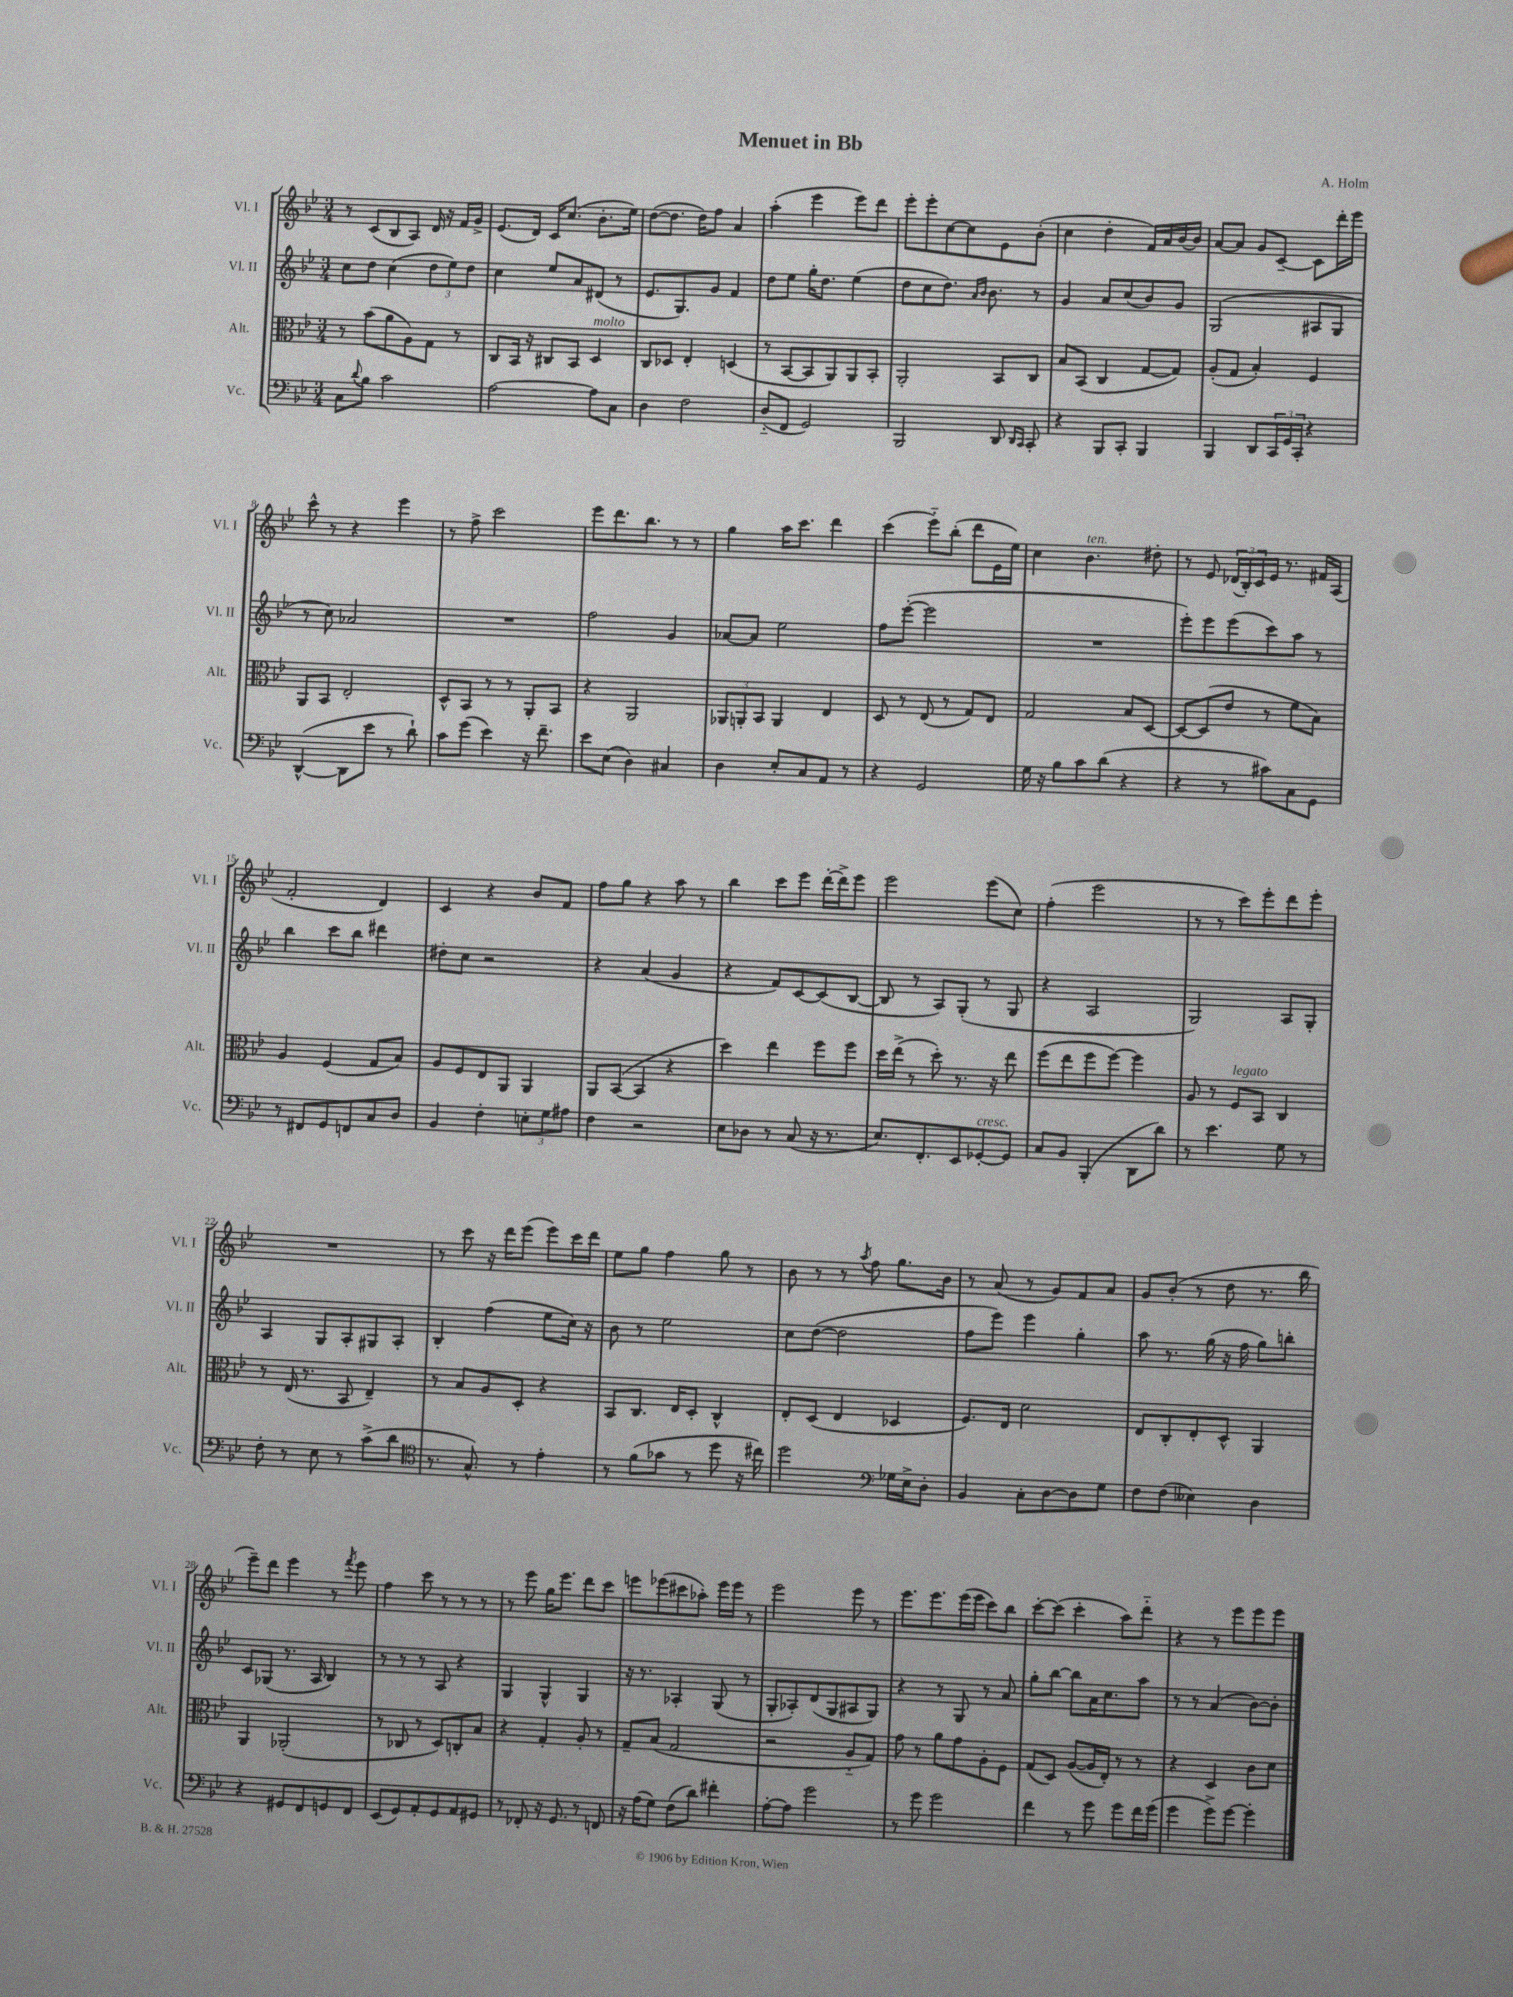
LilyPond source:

\header { title = "Menuet in Bb" composer = "A. Holm" }
<<
\new StaffGroup <<
\new Staff = "s0" \with { instrumentName = "Vl. I" shortInstrumentName = "Vl. I" } {
    \clef treble \key bes \major \numericTimeSignature \time 3/4
    r8 c'8( bes8 a8) d'16 r16 f'16 g'16-> |
    ees'8.( d'16) c'16 c''8.( bes'8.-. ees''16) |
    d''8~( d''8. d''16) f''8 a'4 |
    a''4-.( ees'''4 ees'''8) d'''8 |
    ees'''8-. ees'''8-. c''8~ c''8 ees'8 bes'8-.( |
    c''4 d''4-. f'16) a'16 bes'16~ bes'16 |
    a'8~ a'8 g'8 c'8~-- c'8 d'''16-. ees'''16 |
    c'''8-^ r8 r4 ees'''4 |
    r8 f''8-> c'''2 |
    ees'''8 d'''8. bes''8. r8 r8 |
    g''4 a''16 c'''8. d'''4 |
    c'''4( ees'''8-_) bes''8-.( d'''8 ees'16 ees''16) |
    c''4 bes'4.^\markup { \italic "ten." } dis''8-. |
    r8 ees'8 \tuplet 3/2 { des'16( bes16-.) c'16 } ees'16 r8. fis'16 a16( |
    f'2-. d'4) |
    c'4 r4 bes'8 f'8 |
    f''8 g''8 r4 a''8 r8 |
    bes''4 c'''8 ees'''8 d'''16~-. d'''16-> ees'''8 |
    ees'''2 ees'''8( c''8) |
    f''4-.( ees'''2 |
    r8 r8 c'''8) ees'''8-. d'''8 ees'''8-. |
    R2. |
    r8 c'''8 r16 d'''16 ees'''8( ees'''8) c'''16 d'''16 |
    ees''8 g''8 f''4 g''8 r8 |
    bes'8 r8 r8 \acciaccatura { a''8 } f''8 g''8. bes'16 |
    r8 a'8( r8 g'8) f'8 a'8 |
    g'8 bes'8-.( r8 d''8 r8. bes''16 |
    ees'''8--) d'''8 ees'''4 r8 \acciaccatura { f'''8 } ees'''8 |
    f''4 c'''8 r8 r8 r8 |
    r8 ees'''8 g''16 ees'''8. d'''8 c'''8 |
    e'''8 ees'''8( cis'''8 aes''8-.) ees'''16 ees'''16 r8 |
    ees'''2 ees'''8 r8 |
    ees'''8. ees'''8. ees'''16( ees'''16 c'''8) bes''8 |
    c'''8~-. c'''8( c'''4-. a''8) d'''8-_ |
    r4 r8 ees'''8 ees'''8 ees'''8 \bar "|." |
}
\new Staff = "s1" \with { instrumentName = "Vl. II" shortInstrumentName = "Vl. II" } {
    \clef treble \key bes \major \numericTimeSignature \time 3/4
    c''8 d''8 c''4( \tuplet 3/2 { d''8 ees''8) d''8 } |
    c''4 ees''8 a'8 dis'8( r8 |
    ees'8. g8.) g'8 f'4 |
    d''8 ees''8 g''16-. d''8. ees''4( |
    d''8 c''8 d''8.) \grace { a'16 bes'16 } bes'8. r8 |
    g'4 a'8 c''8( bes'8) g'8 |
    g2( ais8 g8 |
    r8 c''8) aes'2 |
    R2. |
    f''2 g'4 |
    aes'8~ aes'8 ees''2 |
    f''8 ees'''8~-.( ees'''2 |
    R2. |
    ees'''8-.) ees'''8 ees'''8( c'''8) a''8 r8 |
    bes''4 c'''8 bes''8 dis'''4 |
    dis''8-. c''8 r2 |
    r4 a'4( g'4 |
    r4 f'8) c'8~ c'8( bes8~ |
    bes8 r8 a8) g8-.( r8 g8 |
    r4 a2 |
    g2) a8 g8-. |
    a4 g8 a8-. gis8 a8-. |
    bes4-. f''4( ees''8 c''16) r16 |
    bes'8 r8 ees''2 |
    c''8 d''8~( d''2 |
    f''8 ees'''8) ees'''4 g''4-. |
    a''8 r8. g''16( r16 f''16 g''8) b''8-. |
    c'8 ges8( r8. a16 bes4) |
    r8 r8 r8 a8 r4 |
    g4 g4-^ g4 |
    r16 r8. aes4-. g8( r8 |
    g8-. aes8-.) d'8( g8 ais8 g8) |
    r4 r8 g8 r8 a'8 |
    g''8-. bes''8~ bes''8 a'16 c''8. a''8 |
    r8 r8 a'4( bes'8~) bes'8-. \bar "|." |
}
\new Staff = "s2" \with { instrumentName = "Alt." shortInstrumentName = "Alt." } {
    \clef alto \key bes \major \numericTimeSignature \time 3/4
    r8 bes'8( a'8 a8) g8 r8 |
    c8 bes,16 r16 cis8 bes,8 d4^\markup { \italic "molto" } |
    c8 des8 ees4-. d4( |
    r8 bes,8~ bes,8 a,8) a,8 bes,8-. |
    a,2-. bes,8 c8 |
    bes8 bes,8( c4 g8~ g8) |
    a8-.( g8 bes4-.) f4 |
    a,8 bes,8 ees2-. |
    d8-^ bes,8 r8 r8 a,8-. bes,8 |
    r4 a,2 |
    \tuplet 3/2 { aes,8 a,8-. bes,8 } a,4 ees4 |
    d8 r8 ees8( r8 g8) ees8 |
    g2 bes8 d8~ |
    d8~ d8( ees'8 r8 f'8 bes8) |
    a4 f4( g8 bes8) |
    a8 f8 ees8 a,8 a,4 |
    a,8 bes,8~( bes,4 r4 |
    d''4) ees''4 f''8 f''8 |
    d''16 ees''16->( r8 d''8-.) r8. r16 ees''8 |
    f''8( ees''8 f''8 f''8~) f''4 |
    a8 r8 f8^\markup { \italic "legato" } bes,8 c4 |
    r8 ees16( r8. bes,8 ees4--) |
    r8 bes8 a8 d8-. r4 |
    bes,8 c8. ees16 d8-. c4-^ |
    ees8-. d8( ees4 des4 |
    f8.) ees16 d'2 |
    ees8 c8-. ees8-. d8-^ a,4 |
    a,4 aes,2-.( |
    r8 ces8 r8 d8) c8-. bes8 |
    r4 g4-. a8-. r8 |
    g8-- bes8( g2 |
    r2 a8-_ g8) |
    g'8 r8 a'8 g'8 a8-. f8 |
    g8( d8) a8~( a16 ees16-.) r8 r8 |
    r4 d4 c'8 d'8 \bar "|." |
}
\new Staff = "s3" \with { instrumentName = "Vc." shortInstrumentName = "Vc." } {
    \clef bass \key bes \major \numericTimeSignature \time 3/4
    c8 \appoggiatura { d'8 } bes8 c'2 |
    a2~ a8 c8 |
    d4 f2 |
    d8-_( f,8 g,2) |
    bes,,2 d,8 \grace { d,16 c,16 } c,8-. |
    r4 bes,,8 c,8-. bes,,4 |
    bes,,4 d,8 \tuplet 3/2 { c,16 g,16 c,16-. } r4 |
    d,4~-^( d,8 ees'8 r8 d'8-!) |
    c'8 g'8( ees'4) r16 f'8.-- |
    ees'8 ees8( d4) cis4 |
    d4 ees8-. c8 a,8 r8 |
    r4 g,2 |
    g16 r16 bes8 c'8 d'8( r4 |
    r4 r8 cis'8) c8 g,8 |
    r8 fis,8 g,8 f,8 c8 d8 |
    bes,4 f4-. \tuplet 3/2 { e8-. g8 ais8 } |
    f4 r2 |
    ees8 des8 r8 c8( r16 r8. |
    ees8.) f,8.-. ees,8 ges,8~-.^\markup { \italic "cresc." } ges,8 |
    c8 bes,8 bes,,4-.( d,8 d'8) |
    r8 ees'4. g8 r8 |
    f8-. r8 ees8 r8 c'8->( d'8 |
    \clef tenor r8. g8.-^) r8 ees'4-. |
    r8 f'8( ges'8 r8 d''8 r16 cis''16) |
    d''2 \clef bass ges16 ees16-> d8-. |
    bes,4 c8-. d8~ d8 g8 |
    f8 f8( eeses4) d4 |
    r4 gis,8 f,8 g,8 f,8 |
    ees,8( g,8) a,8-. g,8 a,8 gis,8 |
    r8 fes,8-. r16 g,8. r8 f,8 |
    r16 a16( g8) f8( d'8) fis'4-. |
    a8~-. a8 g'2 |
    r8 g'8 g'2 |
    f'4 r8 g'8 g'8 f'16 g'16( |
    g'4 g'8->) g'8~ g'4-. \bar "|." |
}
>>
>>
